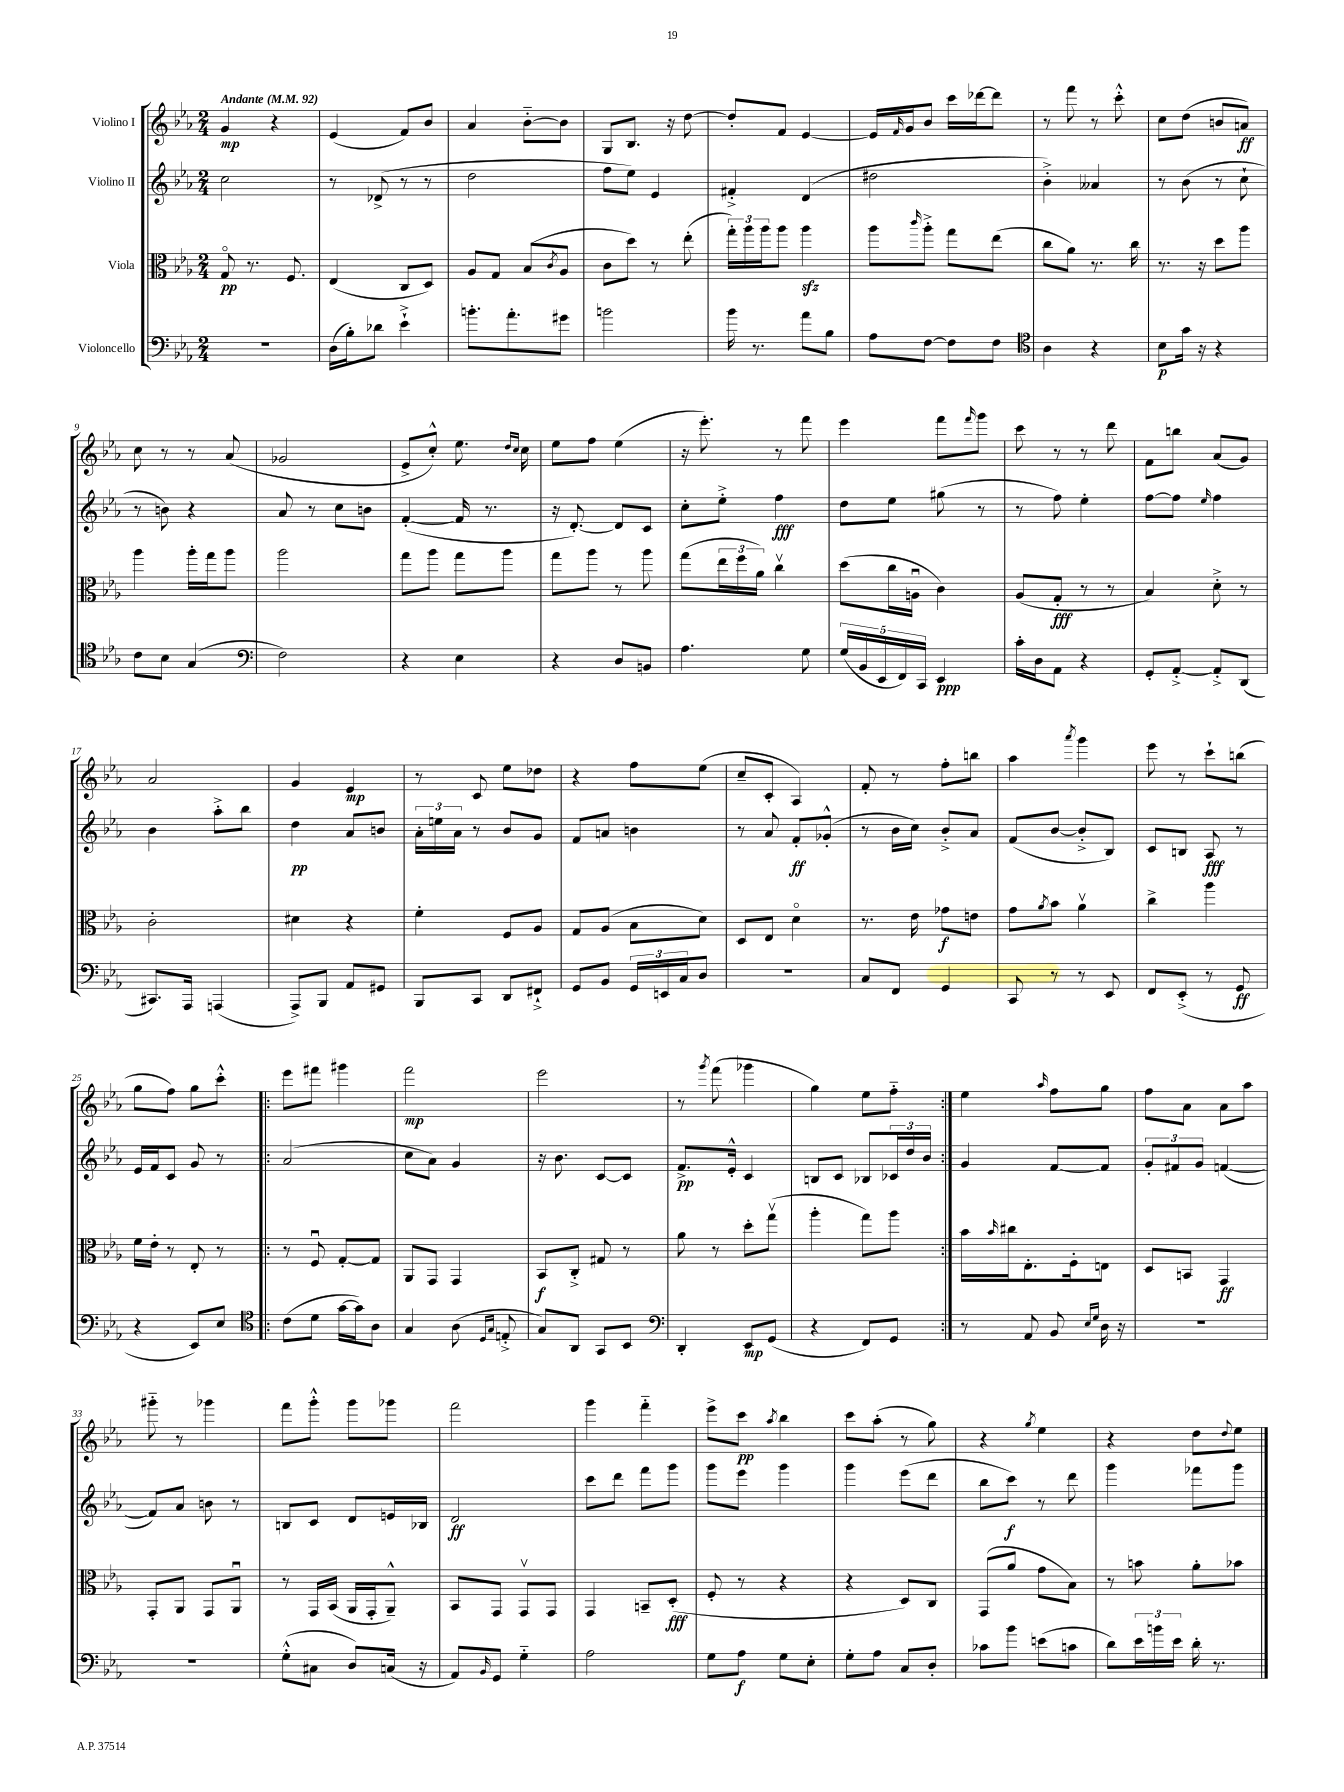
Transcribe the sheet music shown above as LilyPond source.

<<
\new StaffGroup <<
\new Staff = "s0" \with { instrumentName = "Violino I" } {
    \clef treble \key ees \major \numericTimeSignature \time 2/4 \tempo "Andante" 4 = 92
    g'4\mp r4 |
    ees'4( f'8) bes'8 |
    aes'4 bes'8~-_ bes'8 |
    g8 bes8. r16 d''8~ |
    d''8-. f'8 ees'4~ |
    ees'16 \grace { f'16 } g'16 bes'8 c'''16 des'''16~ des'''8 |
    r8 f'''8 r8 c'''8-.-^ |
    c''8 d''8( b'8 a'8\ff) |
    c''8 r8 r8 aes'8( |
    ges'2 |
    ees'8-> c''8-.-^) ees''8. \grace { d''16 c''16 } c''16 |
    ees''8 f''8 ees''4( |
    r16 ees'''8.-.) r8 f'''8 |
    ees'''4 f'''8 \grace { f'''16 } g'''8 |
    c'''8 r8 r8 d'''8 |
    f'8 b''8 aes'8( g'8) |
    aes'2 |
    g'4 ees'4\mp |
    r8 c'8 ees''8 des''8 |
    r4 f''8 ees''8( |
    c''8-- c'8-. aes4) |
    f'8-. r8 f''8-. b''8 |
    aes''4 \acciaccatura { aes'''8 } g'''4 |
    ees'''8 r8 c'''8-! b''8( |
    g''8 f''8) g''8 c'''8-.-^ |
    \repeat volta 2 { ees'''8 fis'''8 gis'''4 |
    f'''2\mp |
    ees'''2 |
    r8 \acciaccatura { g'''8 } f'''8( ges'''4 |
    g''4) ees''8 f''8-_ | }
    ees''4 \grace { aes''16 } f''8 g''8 |
    f''8 aes'8 aes'8 aes''8 |
    gis'''8-_ r8 ges'''4 |
    f'''8 g'''8-.-^ g'''8 ges'''8 |
    f'''2 |
    g'''4 f'''4-_ |
    ees'''8-> c'''8\pp \acciaccatura { aes''8 } bes''4 |
    c'''8 aes''8-.( r8 g''8) |
    r4 \acciaccatura { g''8 } ees''4 |
    r4 d''8 \appoggiatura { d''8 } ees''8 \bar "|." |
}
\new Staff = "s1" \with { instrumentName = "Violino II" } {
    \clef treble \key ees \major \numericTimeSignature \time 2/4
    c''2 |
    r8 des'8->( r8 r8 |
    d''2 |
    f''8 ees''8) ees'4 |
    fis'4-.-> d'4( |
    dis''2 |
    bes'4-.->) aeses'4 |
    r8 bes'8( r8 c''8-! |
    r8 b'8) r4 |
    aes'8 r8 c''8 b'8 |
    f'4~-.( f'16 r8. |
    r16 d'8.~-.) d'8 c'8 |
    c''8-. ees''8-.-> f''4\fff |
    d''8 ees''8 gis''8( r8 |
    r8 f''8) ees''4-. |
    f''8~ f''8 \grace { ees''16 } f''4 |
    bes'4 aes''8-.-> bes''8 |
    d''4\pp aes'8 b'8 |
    \tuplet 3/2 { aes'16-. e''16 aes'16 } r8 bes'8 g'8 |
    f'8 a'8 b'4 |
    r8 aes'8 f'8-.\ff ges'8-.-^( |
    r8 bes'16 c''16) bes'8-.-> aes'8 |
    f'8( bes'8~ bes'8-.-> bes8) |
    c'8 b8 aes8\fff r8 |
    ees'16 f'16 c'8 g'8 r8 |
    \repeat volta 2 { aes'2( |
    c''8 aes'8) g'4 |
    r16 bes'8. c'8~ c'8 |
    f'8.->\pp ees'16-.-^ c'4 |
    b8 c'8 bes8 \tuplet 3/2 { ces'16 d''16 bes'16 } | }
    g'4 f'8~ f'8 |
    \tuplet 3/2 { g'8-. fis'8 g'8 } f'4~( |
    f'8) aes'8 b'8 r8 |
    b8 c'8 d'8 e'16 bes16 |
    d'2\ff |
    c'''8 d'''8 f'''8 g'''8 |
    g'''8 ees'''8 g'''4 |
    g'''4 ees'''8( d'''8 |
    bes''8 c'''8\f) r8 d'''8 |
    g'''4 fes'''8 g'''8 \bar "|." |
}
\new Staff = "s2" \with { instrumentName = "Viola" } {
    \clef alto \key ees \major \numericTimeSignature \time 2/4
    g8\flageolet\pp r8. f8. |
    ees4( c8 d8) |
    aes8 g8 bes8( \acciaccatura { c'8 } aes8 |
    c'8 d''8) r8 ees''8-.( |
    \tuplet 3/2 { g''16-.) aes''16 aes''16 } aes''8 aes''4\sfz |
    aes''8 \grace { c'''16 } aes''8-.-> g''8 ees''8( |
    c''8 aes'8) r8. c''16 |
    r8. r16 d''8 aes''8 |
    aes''4 aes''16-. g''16 aes''8 |
    aes''2 |
    g''8 aes''8 g''8 aes''8 |
    g''8 aes''8 r8 aes''8 |
    g''8( \tuplet 3/2 { ees''16 f''16 aes'16) } c''4\upbow |
    d''8( c''16 a16\downbow c'4) |
    aes8( g8-.\fff r8 r8 |
    bes4) d'8-.-> r8 |
    c'2-. |
    dis'4 r4 |
    f'4-. f8 aes8 |
    g8 aes8( bes8 d'8) |
    d8 ees8 d'4\flageolet |
    r8. ees'16 ges'8\f e'8 |
    g'8 \acciaccatura { aes'8 } bes'8 aes'4\upbow |
    c''4-> aes''4 |
    f'16 ees'16-. r8 ees8-. r8 |
    \repeat volta 2 { r8 f8\downbow g8~-. g8 |
    aes,8 g,8 g,4 |
    bes,8\f c8-.-> gis8 r8 |
    aes'8 r8 d''8-. g''8\upbow( |
    aes''4-. g''8) aes''8 | }
    bes'16 \grace { bes'16 } cis''16 ees8.-. f16-. e8 |
    d8 b,8 g,4\ff |
    g,8-. aes,8 g,8 aes,8\downbow |
    r8 g,16 bes,16( aes,16 g,16-. aes,8---^) |
    bes,8 g,8 g,8\upbow g,8 |
    g,4 b,8-- d8-.\fff( |
    f8-. r8 r4 |
    r4 d8) c8 |
    g,8( aes'8 g'8 bes8) |
    r8 b'8 aes'8-. bes'8 \bar "|." |
}
\new Staff = "s3" \with { instrumentName = "Violoncello" } {
    \clef bass \key ees \major \numericTimeSignature \time 2/4
    r2 |
    d16( bes16-.) des'8 ees'4-!-> |
    b'8.-. aes'8.-. gis'8 |
    b'2 |
    bes'16 r8. aes'8 bes8 |
    aes8 f8~ f8 f8 |
    \clef tenor aes4 r4 |
    bes8\p g'16 r16 r4 |
    c'8 bes8 g4( |
    \clef bass f2) |
    r4 ees4 |
    r4 d8 b,8 |
    aes4. g8 |
    \tuplet 5/4 { g16( bes,16 ees,16 f,16) c,16 } ees,4\ppp |
    c'16-. d16 aes,8 r4 |
    g,8-. aes,8~-.-> aes,8-.-> d,8( |
    cis,8.) aes,,16 a,,4( |
    aes,,8->) bes,,8 aes,8 gis,8 |
    bes,,8 c,8 d,8 fis,8-!-> |
    g,8 bes,8 \tuplet 3/2 { g,16 e,16 c16 } d8 |
    R2 |
    c8 f,8 g,4 |
    c,8 r8 r8 ees,8 |
    f,8 ees,8-.->( r8 g,8\ff |
    r4 ees,8) ees8 |
    \repeat volta 2 { \clef tenor c'8( d'8 g'16~ g'16) aes8 |
    g4 aes8( \grace { d16 g16 } e8-.-> |
    g8) aes,8 g,8 bes,8 |
    \clef bass d,4-. ees,8\mp g,8( |
    r4 f,8) g,8 | }
    r8 aes,8 bes,8 \grace { ees16 g16 } d16 r16 |
    R2 |
    R2 |
    g8-.-^( cis8 d8) c16( r16 |
    aes,8) \grace { bes,16 } g,8 g4-_ |
    aes2 |
    g8 aes8\f g8 ees8-. |
    g8-. aes8 c8 d8-. |
    ces'8 bes'8 e'8( c'8 |
    d'8) \tuplet 3/2 { ees'16 b'16 ees'16 } d'16-. r8. \bar "|." |
}
>>
>>
